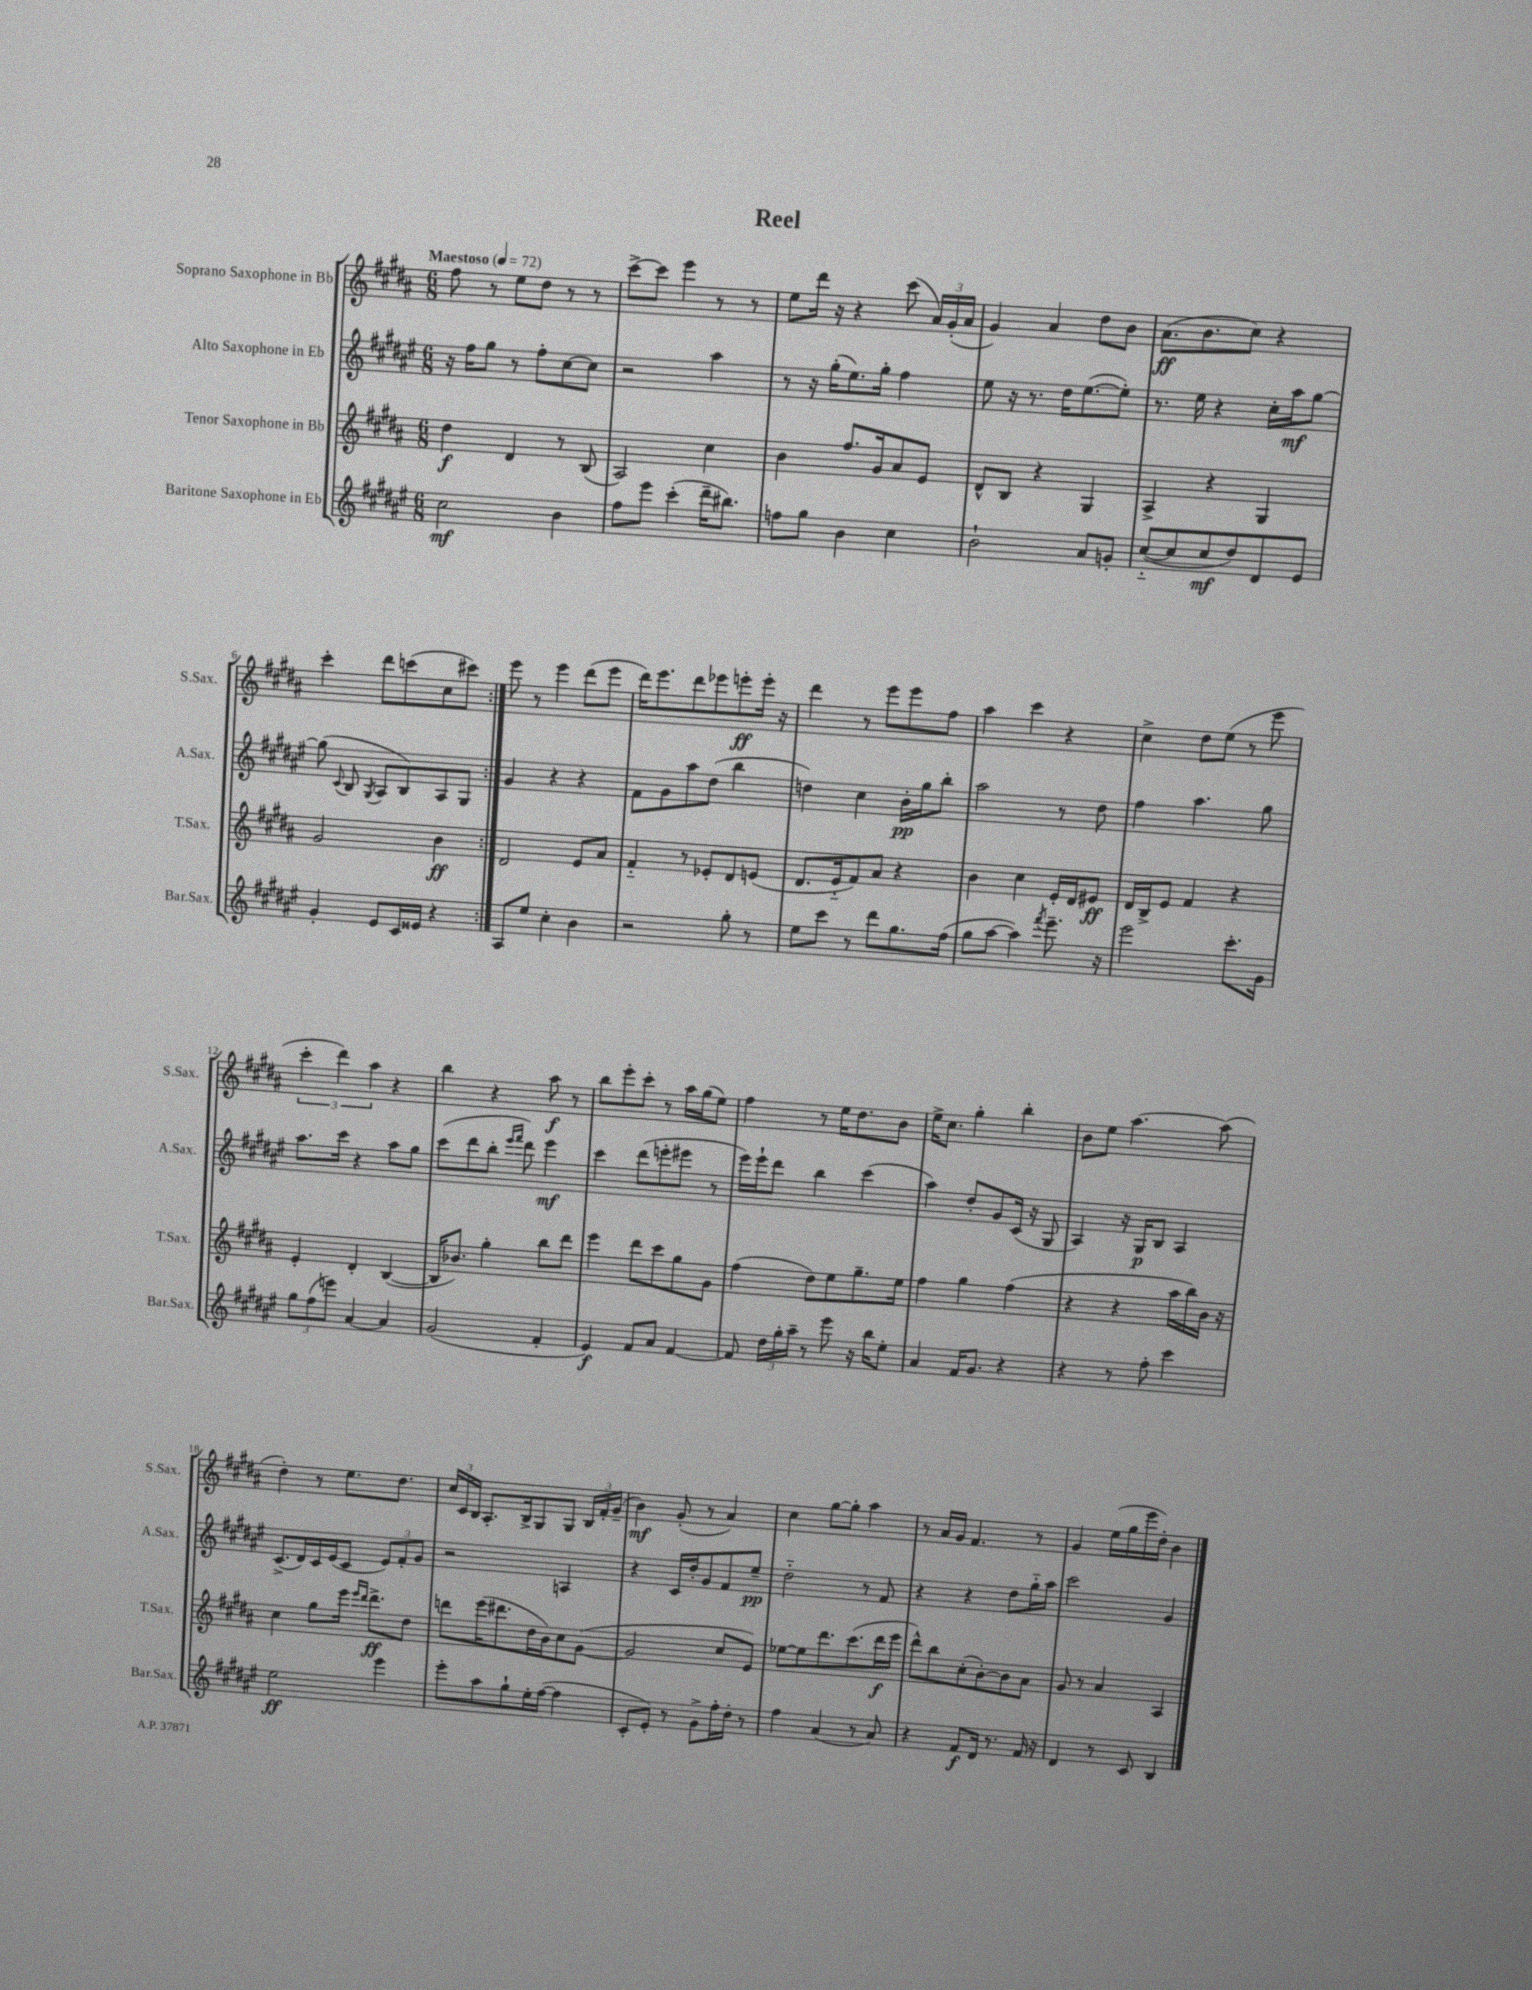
\header { title = "Reel" }
<<
\new StaffGroup <<
\new Staff = "s0" \with { instrumentName = "Soprano Saxophone in Bb" shortInstrumentName = "S.Sax." } {
    \clef treble \key b \major \numericTimeSignature \time 6/8 \tempo "Maestoso" 4 = 72
    \autoBeamOff \repeat volta 2 { fis''8 r8 e''8[ dis''8] r8 r8 |
    cis'''8[~-> cis'''8] e'''4 r8 r8 |
    e''8[ dis'''16] r16 r4 cis'''8( \tuplet 3/2 { ais'16[) gis'16-.( ais'16] } |
    gis'4) ais'4 dis''8[ b'8] |
    ais'8.[\ff( b'8. cis''8]) r4 |
    cis'''4-. dis'''8[ c'''8( cis''8 cis'''8]) | }
    e'''8 r8 e'''4 dis'''8[( e'''8] |
    dis'''16[) e'''8. dis'''8 ees'''8 e'''8-.\ff e'''16]-. r16 |
    dis'''4 r8 e'''8[ e'''8 fis''8] |
    ais''4 cis'''4 r4 |
    cis''4-> dis''8[ e''8]( r8 e'''8 |
    \tuplet 3/2 { cis'''4-. dis'''4) ais''4 } r4 |
    b''4 r4 ais''8\f r8 |
    b''8[ e'''8-. cis'''8]-. r8 ais''16[ gis''16( e''8]) |
    fis''4 r8 e''16[ dis''8. b'8] |
    e''16[-> cis''8.] gis''4-. b''4-. |
    b'8[ e''8] ais''4.~ ais''8( |
    dis''4-.) r8 e''8.[ dis''8.] |
    \tuplet 3/2 { cis''16[ cis'16 b16] } ais8.[-. b16-> gis8 gis8] \tuplet 3/2 { b16[ fis'16-. gis'16]--( } |
    b'4\mf) gis'8-.( r8 ais'4) |
    cis''4 gis''8[~ gis''8]-. ais''4 |
    r8 ais'16[ gis'16] fis'4. r8 |
    gis'4 e''16[( gis''16 e'''16 dis''16]-.) b'4 \bar "|." |
}
\new Staff = "s1" \with { instrumentName = "Alto Saxophone in Eb" shortInstrumentName = "A.Sax." } {
    \clef treble \key fis \major \numericTimeSignature \time 6/8
    \autoBeamOff \repeat volta 2 { r16 fis''16[ gis''8] r8 fis''8[-. cis''8~ cis''8] |
    r2 ais''4 |
    r8 r16 gis''16[-.( eis''8.) gis''16]-. fis''4 |
    eis''8 r16 r8. dis''16[ eis''8.~( eis''8]-.) |
    r8. eis''16 r4 cis''16[-. ais''16\mf gis''8]~ |
    gis''8( \appoggiatura { cis'8 } b8 \acciaccatura { gis8 } ais8[ b8) ais8 gis8] | }
    gis'4 r4 r4 |
    fis'8[ gis'8 ais''8 dis''8]( b''4 |
    d''4) cis''4 b'16[-.\pp gis''16 b''8]-. |
    ais''2 r8 dis''8 |
    fis''4 ais''4. gis''8 |
    ais''8.[ cis'''16] r4 ais''8[ gis''8] |
    cis'''8[( dis'''8 b''8]-. \grace { eis'''16[ fis'''16] } dis'''8) eis'''4\mf |
    cis'''4 dis'''8[( e'''8-. eis'''8] r8 |
    eis'''16[) eis'''16-! dis'''8] b''4 cis'''4( |
    ais''4) dis''8[-. gis'8 cis'16]( r16 gis8 |
    ais4) r16 gis16[\p b8] ais4 |
    cis'8.[->( dis'16) cis'16 eis'16( cis'8] \tuplet 3/2 { eis'8[) fis'8-. gis'8] } |
    r2 a4 |
    r4 cis'16[ dis''16-. gis'8 fis'8 eis''8]--\pp |
    dis''2-_ r8 fis'8 |
    r4 r4 dis''8[ gis''16-_ ais''16] |
    cis'''2 gis'4 \bar "|." |
}
\new Staff = "s2" \with { instrumentName = "Tenor Saxophone in Bb" shortInstrumentName = "T.Sax." } {
    \clef treble \key b \major \numericTimeSignature \time 6/8
    \autoBeamOff \repeat volta 2 { dis''4\f dis'4 r8 b8( |
    ais2) cis''4 |
    b'4 fis''8.[ gis'16 ais'8 e'8] |
    dis'8[-^ b8] r4 gis4 |
    ais4-> r4 gis4 |
    gis'2 b'4\ff | }
    dis'2 e'8[ ais'8] |
    fis'4-_ r8 ees'8[-. dis'8 e'8]( |
    dis'8.[ e'16-_ fis'8) ais'8] r4 |
    b'4 cis''4 e'16[-. dis'16 eis'8]\ff |
    dis'16[ b16-> e'8] fis'4 r4 |
    e'4-. dis'4-. b4~( |
    b16[ bes'8.]) gis''4-. b''8[ dis'''8] |
    e'''4 dis'''8[ cis'''8 gis''8 gis'8] |
    fis''4( dis''8[) e''8 gis''8.-- e''16] |
    fis''4 gis''4 fis''4( |
    r4 r4 ais''16[ b''16) b'16] r16 |
    cis''4 gis''8[ e'''16] \grace { e'''16[ dis'''16] } dis'''8.[->\ff dis''8] |
    d'''8[ e'''16( dis'''8. dis''16 b'16) cis''8 gis'8]~( |
    gis'2 cis''8[ e'8]) |
    ees''8[~ ees''8 dis'''8. cis'''8.( dis'''16\f e'''16] |
    dis'''8[-^) b''8 cis''8-.( b'8~-.) b'8 ais'8] |
    gis'8 r8 ais'4 ais4 \bar "|." |
}
\new Staff = "s3" \with { instrumentName = "Baritone Saxophone in Eb" shortInstrumentName = "Bar.Sax." } {
    \clef treble \key fis \major \numericTimeSignature \time 6/8
    \autoBeamOff \repeat volta 2 { cis''2\mf b'4 |
    fis''8[ eis'''8] cis'''4-.( dis'''16[-- bis''8.]) |
    f''8[ gis''8] b'4 cis''4 |
    b'2-! ais'8[ g'8]-. |
    cis''8[~-_( cis''8 cis''8\mf dis''8) dis'8 eis'8] |
    gis'4-. eis'8[ cis'16 eisis'16] r4 | }
    ais8[ eis''8] cis''4-. b'4 |
    r2 gis''8-. r8 |
    eis''8[ cis'''8] r8 dis'''8[ gis''8. fis''16]( |
    gis''8[ ais''8]~ ais''4) \acciaccatura { fis'''8 } eis'''8.-- r16 |
    eis'''2 cis'''8.[-. gis'16] |
    \tuplet 3/2 { gis''8[ fis''8( e'''8]) } ais'4~ ais'4 |
    gis'2( fis'4-. |
    eis'4\f) fis'8[ ais'8] fis'4~ |
    fis'8 \tuplet 3/2 { dis''16[ gis''16-. ais''16]-- } r8 eis'''8 r16 b''16[ eis''8]-. |
    ais'4 fis'16[ gis'8.] r4 |
    r4 r8 fis''8-. cis'''4 |
    eis''2\ff eis'''4 |
    eis'''8[-. ais''8 gis''8-! eis''16-. fis''16]~( fis''4 |
    cis'8[-. eis'8]-.) r8 gis'8[-> fis''16-. dis''16]-. r8 |
    fis''4 ais'4( r8 ais'8) |
    r4 fis'8[\f dis'16] r8. fis'16 r16 |
    dis'4 r8 cis'8 b4 \bar "|." |
}
>>
>>
